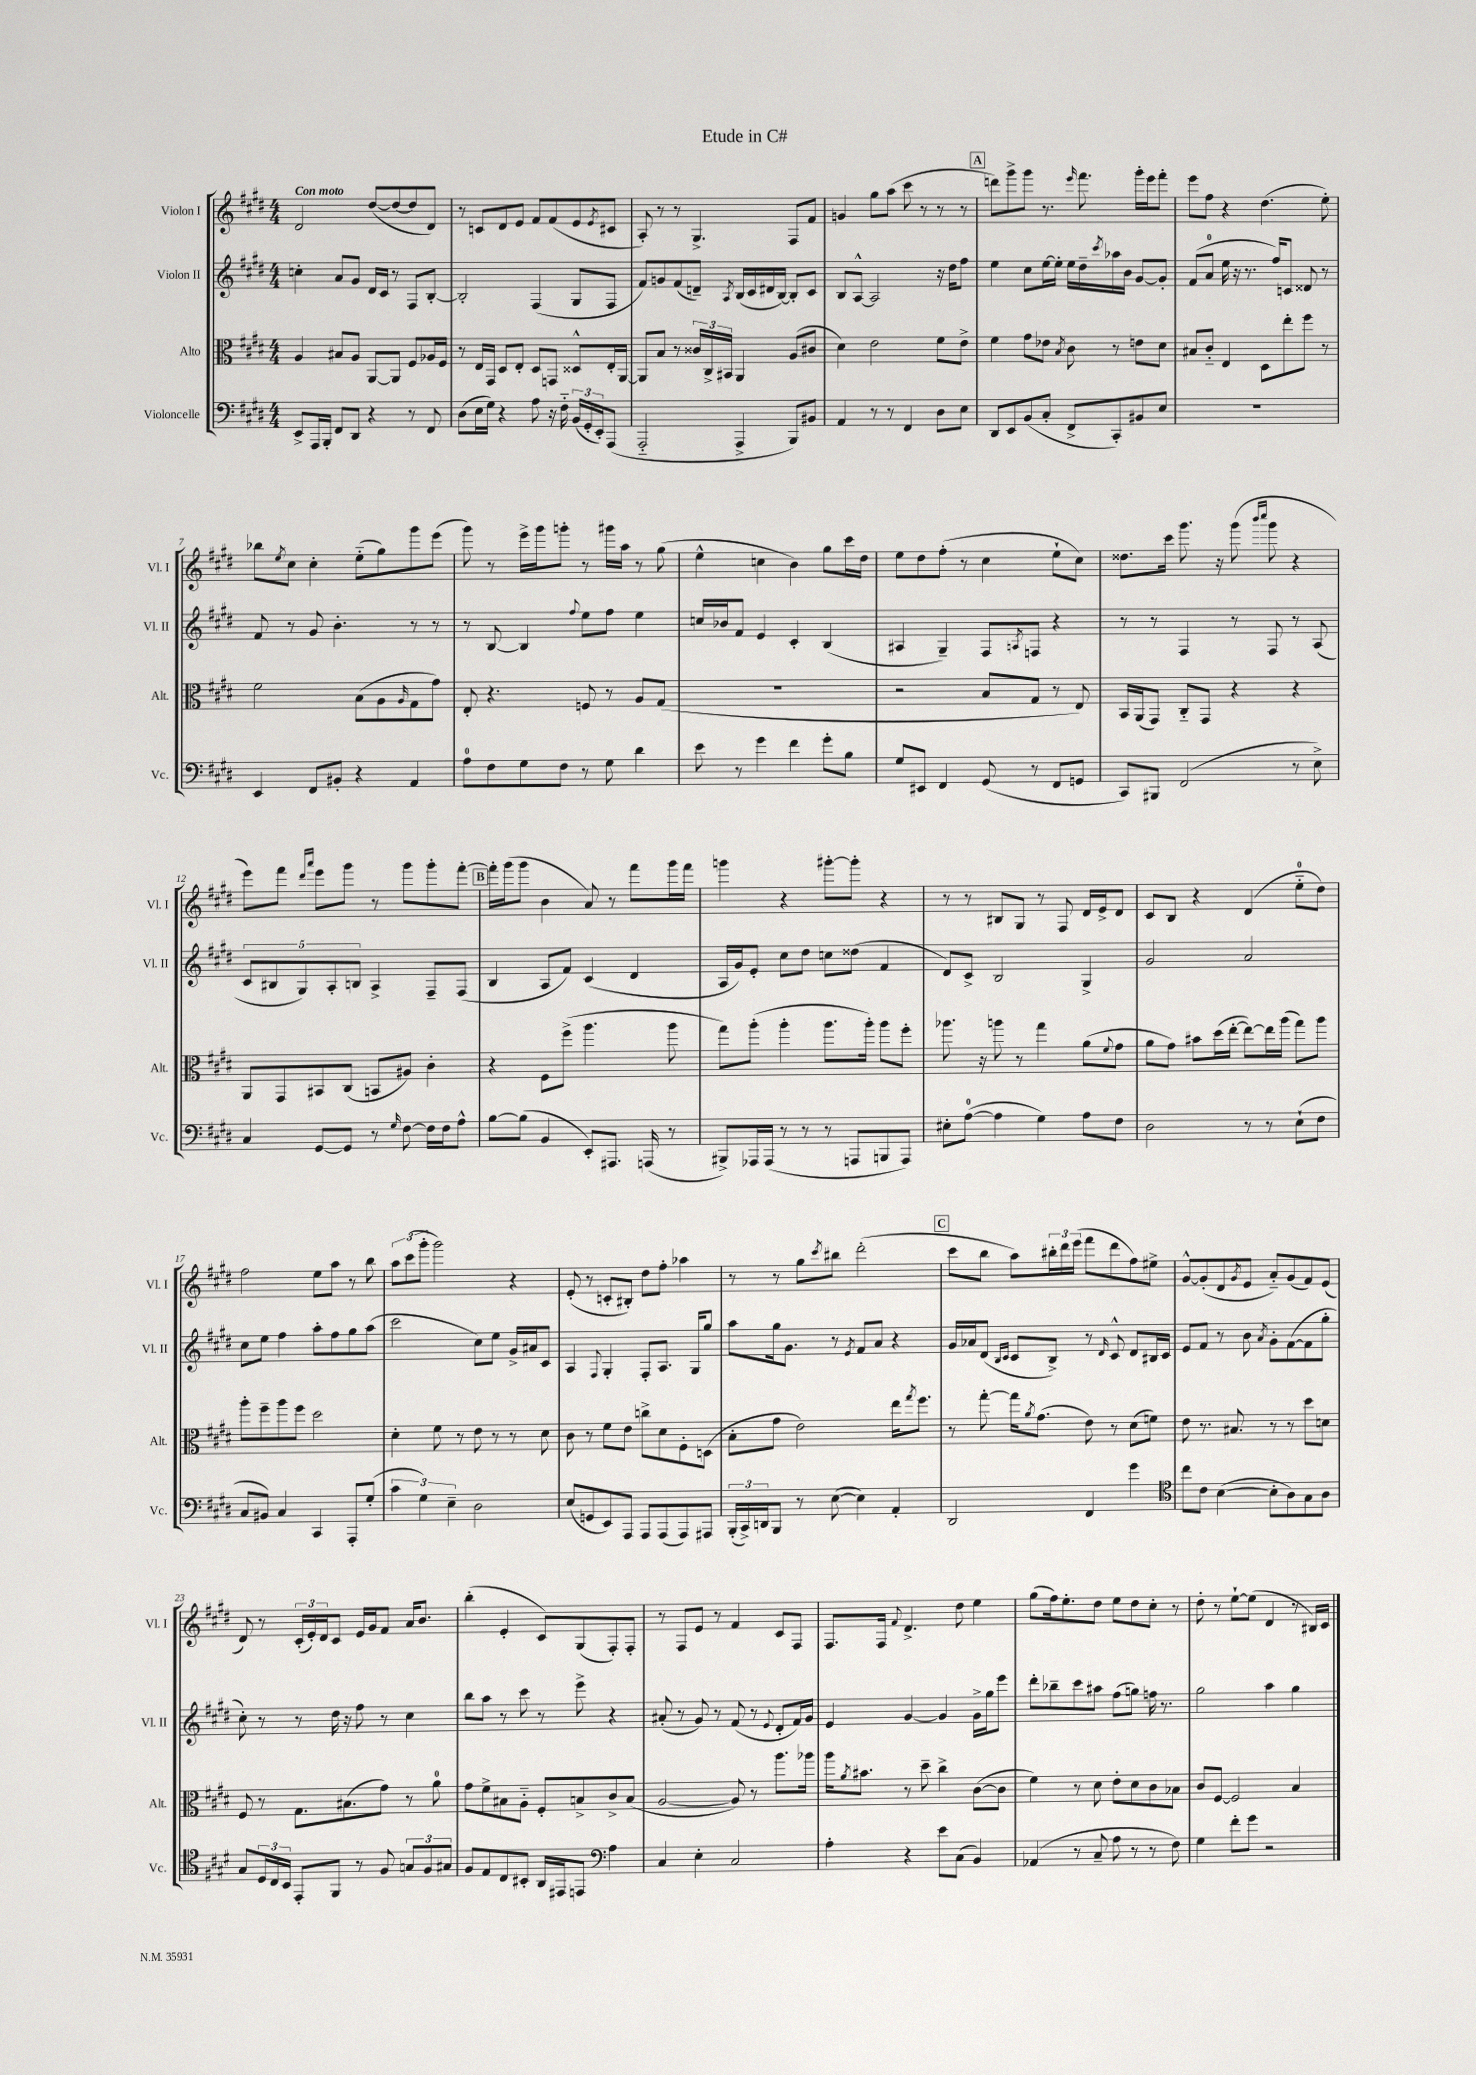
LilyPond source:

\header { title = "Etude in C#" }
<<
\new StaffGroup <<
\new Staff = "s0" \with { instrumentName = "Violon I" shortInstrumentName = "Vl. I" } {
    \clef treble \key e \major \numericTimeSignature \time 4/4 \tempo "Con moto"
    dis'2 dis''8~( dis''8~ dis''8 dis'8) |
    r8 c'8 dis'8 e'8 fis'8 fis'8( e'8 \acciaccatura { e'8 } cis'8 |
    a8-.) r8 r8 gis4.-> fis8 fis'8 |
    g'4 gis''8 a''8( cis'''8 r8 r8 r8 |
    \mark \markup { \box "A" } d'''8) gis'''8-> gis'''8 r8. \grace { e'''16 } fis'''8. gis'''16-. e'''16 fis'''8-. |
    e'''8 fis''8 r4 dis''4.( e''8-.) |
    bes''8 \acciaccatura { e''8 } cis''8 cis''4-. e''8-_( gis''8) gis'''8 e'''8( |
    gis'''8) r8 e'''16-> gis'''16 g'''8-. r8 gis'''16 a''16 r8 gis''8( |
    e''4-^ c''4 b'4) gis''8 cis'''16 dis''16 |
    e''8 dis''8 fis''8-.( r8 cis''4 e''8-! cis''8) |
    disis''8. cis'''16 gis'''8. r16 gis'''8( \grace { b'''16 cis''''16 } gis'''8 r4 |
    e'''8) fis'''8 \grace { dis'''16 a'''16 } e'''8 gis'''8 r8 gis'''8 gis'''8-. fis'''8~-. |
    \mark \markup { \box "B" } fis'''16-. gis'''16( gis'''8 b'4 a'8) r8 fis'''8 gis'''16 fis'''16 |
    g'''4 r4 gis'''8~-. gis'''8-. r4 |
    r8 r8 bis8 gis8 r8 fis8 dis'16 e'16-> dis'8 |
    cis'8 b8 r4 dis'4( e''8-0-_ dis''8) |
    fis''2 e''8 a''8 r8 b''8 |
    \tuplet 3/2 { a''8 cis'''8( gis'''8-. } gis'''2) r4 |
    e'8-.( r8 c'8-. bis8-.) dis''8 fis''8-. aes''4 |
    r8 r8 gis''8 \acciaccatura { cis'''8 } bis''8 dis'''2-.( |
    \mark \markup { \box "C" } cis'''8 b''8 a''8) \tuplet 3/2 { bis''16-. dis'''16 e'''16( } fis'''8 dis'''8 fis''8) eis''8-> |
    gis'8~-^ gis'8-.( dis'8 \acciaccatura { gis'8 } e'8 a'8-_) gis'8( fis'8) e'8( |
    dis'8) r8 \tuplet 3/2 { cis'16-.( e'16-.) dis'16 } cis'8 e'16 gis'16 fis'8 a'16 b'8. |
    b''4-.( e'4-. cis'8) gis8( fis8-.) fis8-. |
    r8 fis8 e'8 r8 fis'4 cis'8 fis8 |
    fis8. fis16 \appoggiatura { fis'8 } dis'4.-> dis''8 e''4 |
    gis''8( fis''16) e''8.-. dis''8 e''8 dis''8 cis''8-. r8 |
    dis''8-. r8 e''8~-! e''8( dis'4 r8 bis16) cis'16 \bar "|." |
}
\new Staff = "s1" \with { instrumentName = "Violon II" shortInstrumentName = "Vl. II" } {
    \clef treble \key e \major \numericTimeSignature \time 4/4
    c''4-. a'8 gis'8 dis'16 cis'16 r8 fis8 b8~-. |
    b2-. fis4( gis8 fis8 |
    fis'8) g'8 fis'8( d'8--) \acciaccatura { a8 } b16( cis'16 dis'16 b16~) b8-. cis'8 |
    b8 a8~-^ a2 r16 dis''16 fis''8 |
    \mark \markup { \box "A" } e''4 cis''8 e''16~ e''16-. e''16 dis''16-- \acciaccatura { cis'''8 } aes''16 b'16 gis'8~ gis'8-. |
    fis'8( a'8-0 e''16 r16 r8. fis''16) c'8 disis'8 r8 |
    fis'8 r8 gis'8 b'4.-. r8 r8 |
    r8 b8~ b4 \appoggiatura { fis''8 } e''8 fis''8 e''4 |
    c''16 bes'16 fis'8 e'4 cis'4-. b4( |
    ais4 gis4--) fis8 \acciaccatura { a8 } f8 r4 |
    r8 r8 fis4 r8 fis8 r8 a8( |
    \tuplet 5/4 { cis'8 bis8 gis8) a8-. b8 } a4-> fis8-- fis8( |
    \mark \markup { \box "B" } b4 a8 fis'8) cis'4( dis'4 |
    a16 gis'16) e'8-. cis''8 dis''8 c''8 disis''8( fis'4 |
    dis'8) cis'8-> b2 gis4-> |
    gis'2 a'2 |
    cis''8 e''8 fis''4 a''8-. fis''8 gis''8 a''8( |
    cis'''2 cis''8) e''8 gis'16-> ais'16 cis'8 |
    a4 \appoggiatura { fis8 } gis4-. fis8-. a8. gis16 gis''8 |
    a''8 gis''16 gis'8. r8 \acciaccatura { e'8 } fis'8 a'8 r4 |
    \mark \markup { \box "C" } gis'16 aes'16 dis'8( \grace { b16 cis'16 } cis'8 b8->) r8 \grace { dis'16 } cis'8-^ dis'8 bis16 cis'16 |
    e'8 fis'8 r8 b'8 \acciaccatura { a'8 } gis'8-. fis'8~( fis'8 gis''8-. |
    cis''8-.) r8 r8 dis''16 r16 fis''8 r8 cis''4 |
    b''8 a''8 r8 cis'''8 r8 e'''8-> r4 |
    ais'8-.( r8 gis'8) r8 fis'8( r8 \appoggiatura { e'8 } dis'8-. fis'16) gis'16 |
    e'4 gis'4~ gis'4 gis'16-> gis''16 e'''8 |
    dis'''8-. bes''8-- cis'''8 ais''8 fis''8( g''8) f''16 r8. |
    gis''2 a''4 gis''4 \bar "|." |
}
\new Staff = "s2" \with { instrumentName = "Alto" shortInstrumentName = "Alt." } {
    \clef alto \key e \major \numericTimeSignature \time 4/4
    a4 bis8 a8 a,8~ a,8 fis8 aes16 fis16 |
    r8 e16 gis,16 dis8 e8-. dis8 g,8 disis8-^ e16-. a,16~ |
    a,8 b8 r8 \tuplet 3/2 { cisis'16 cis16-> bis,16 } a,4 a8( cis'8 |
    dis'4) e'2 fis'8 e'8-> |
    \mark \markup { \box "A" } fis'4 gis'8 ees'8 \acciaccatura { b8 } cis'8 r8 e'8 dis'8 |
    bis8 cis'8-_ e4 dis8 e''8-. fis''8 r8 |
    fis'2 b8( a8 \grace { a16 } gis8 gis'8) |
    e8-. r4. f8 r8 a8 gis8( |
    R1 |
    r2 b8 gis8 r8 e8) |
    b,16 a,16( gis,8) cis8-_ gis,8 r4 r4 |
    a,8 gis,8 bis,8 cis8( b,8 ais8) cis'4-. |
    \mark \markup { \box "B" } r4 fis8 fis''8->( a''4. a''8 |
    gis''8) a''8-.( a''4-. a''8. a''16-.) a''8 fis''8-. |
    aes''8. r16 a''8 r8 gis''4 a'8( \appoggiatura { fis'8 } gis'8 |
    a'8 gis'8) bis'8 dis''16( e''16~-. e''8~) e''16 a''16( gis''8) a''8 |
    a''8-. fis''8-- a''8 fis''8 dis''2 |
    dis'4-. fis'8 r8 e'8 r8 r8 dis'8 |
    cis'8 r8 fis'8 e'8 c''8-> dis'8 fis8-. d8( |
    b8-. gis'8 e'2) e''16 \acciaccatura { gis''8 } fis''8. |
    \mark \markup { \box "C" } r8 gis''8~-. gis''16 \acciaccatura { a'8 } gis'8.( e'8) r8 dis'8( f'8) |
    e'8 r8. bis8. r8 r8 dis''8 d'8 |
    fis8 r8 gis8. bis8.( gis'8) r8 a'8-0 |
    gis'8 fis'8-> bis8 a8-_ fis8-. b8-> cis'8-> b8( |
    a2~ a8) r8 a''8. aes''16 |
    a''16 \acciaccatura { a'8 } bis'8. r8 dis''8-- cis''4-> cis'8~( cis'8 |
    fis'4) r8 dis'8 e'8-. dis'8 cis'8 bes8 |
    cis'8 fis8~ fis2 b4 \bar "|." |
}
\new Staff = "s3" \with { instrumentName = "Violoncelle" shortInstrumentName = "Vc." } {
    \clef bass \key e \major \numericTimeSignature \time 4/4
    e,8-> a,,16 b,,16-. fis,8 dis,8 r4 r8 fis,8 |
    dis8( e16 gis16) r4 a8 r16 fis16-_ \tuplet 3/2 { b,16( gis,16-. e,16-.) } a,,8( |
    a,,2-_ a,,4-> b,,8) bis,8 |
    a,4 r8 r8 fis,4 dis8 e8 |
    \mark \markup { \box "A" } dis,8 e,8 b,8( cis8-. fis,8-> cis,8-.) bis,8 e8 |
    R1 |
    e,4 fis,8 bis,8-. r4 a,4 |
    a8-0 fis8 gis8 fis8 r8 gis8 dis'4 |
    e'8 r8 gis'4 fis'4 gis'8-. b8 |
    gis8 eis,8 fis,4 gis,8( r8 fis,8 g,8 |
    cis,8) bis,,8 fis,2( r8 e8->) |
    cis4 gis,8~ gis,8 r8 \grace { gis16 } fis8~ fis16 fis16 a8-^ |
    \mark \markup { \box "B" } b8~ b8( b,4 e,8-.) ais,,8. a,,16( r8 |
    bis,,8->) aes,,16 aes,,16( r8 r8 r8 a,,8 b,,8 a,,8) |
    eis8-. a8-0~( a4 gis4) a8 fis8 |
    dis2 r8 r8 e8-!( fis8 |
    cis8 bis,8) cis4 cis,4 a,,8-. gis8-.( |
    \tuplet 3/2 { cis'4 gis4) e4-- } dis2 |
    e8( g,8 e,8) a,,8 a,,8 a,,8( a,,8) ais,,8 |
    \tuplet 3/2 { b,,16-.( cis,16->) d,16 } b,,8 r8 e8~( e4) a,4-. |
    \mark \markup { \box "C" } dis,2 fis,4 gis'4 |
    \clef tenor cis''8 cis'8 b4~( b8-. a8) gis8 a8 |
    gis8 \tuplet 3/2 { dis16 cis16 b,16 } e,8-. fis,8 r8 fis8 \tuplet 3/2 { g8 fis8 gis8 } |
    fis8 e8 cis8 bis,8-. a,16 eis,16 e,8 \clef bass a4 |
    cis4 e4-. cis2 |
    a4-. r4 e'8 cis8( b,4) |
    aes,4( r8 cis8-- a8 r8 r8 fis8) |
    gis4 fis'8-. gis'8 r2 \bar "|." |
}
>>
>>
